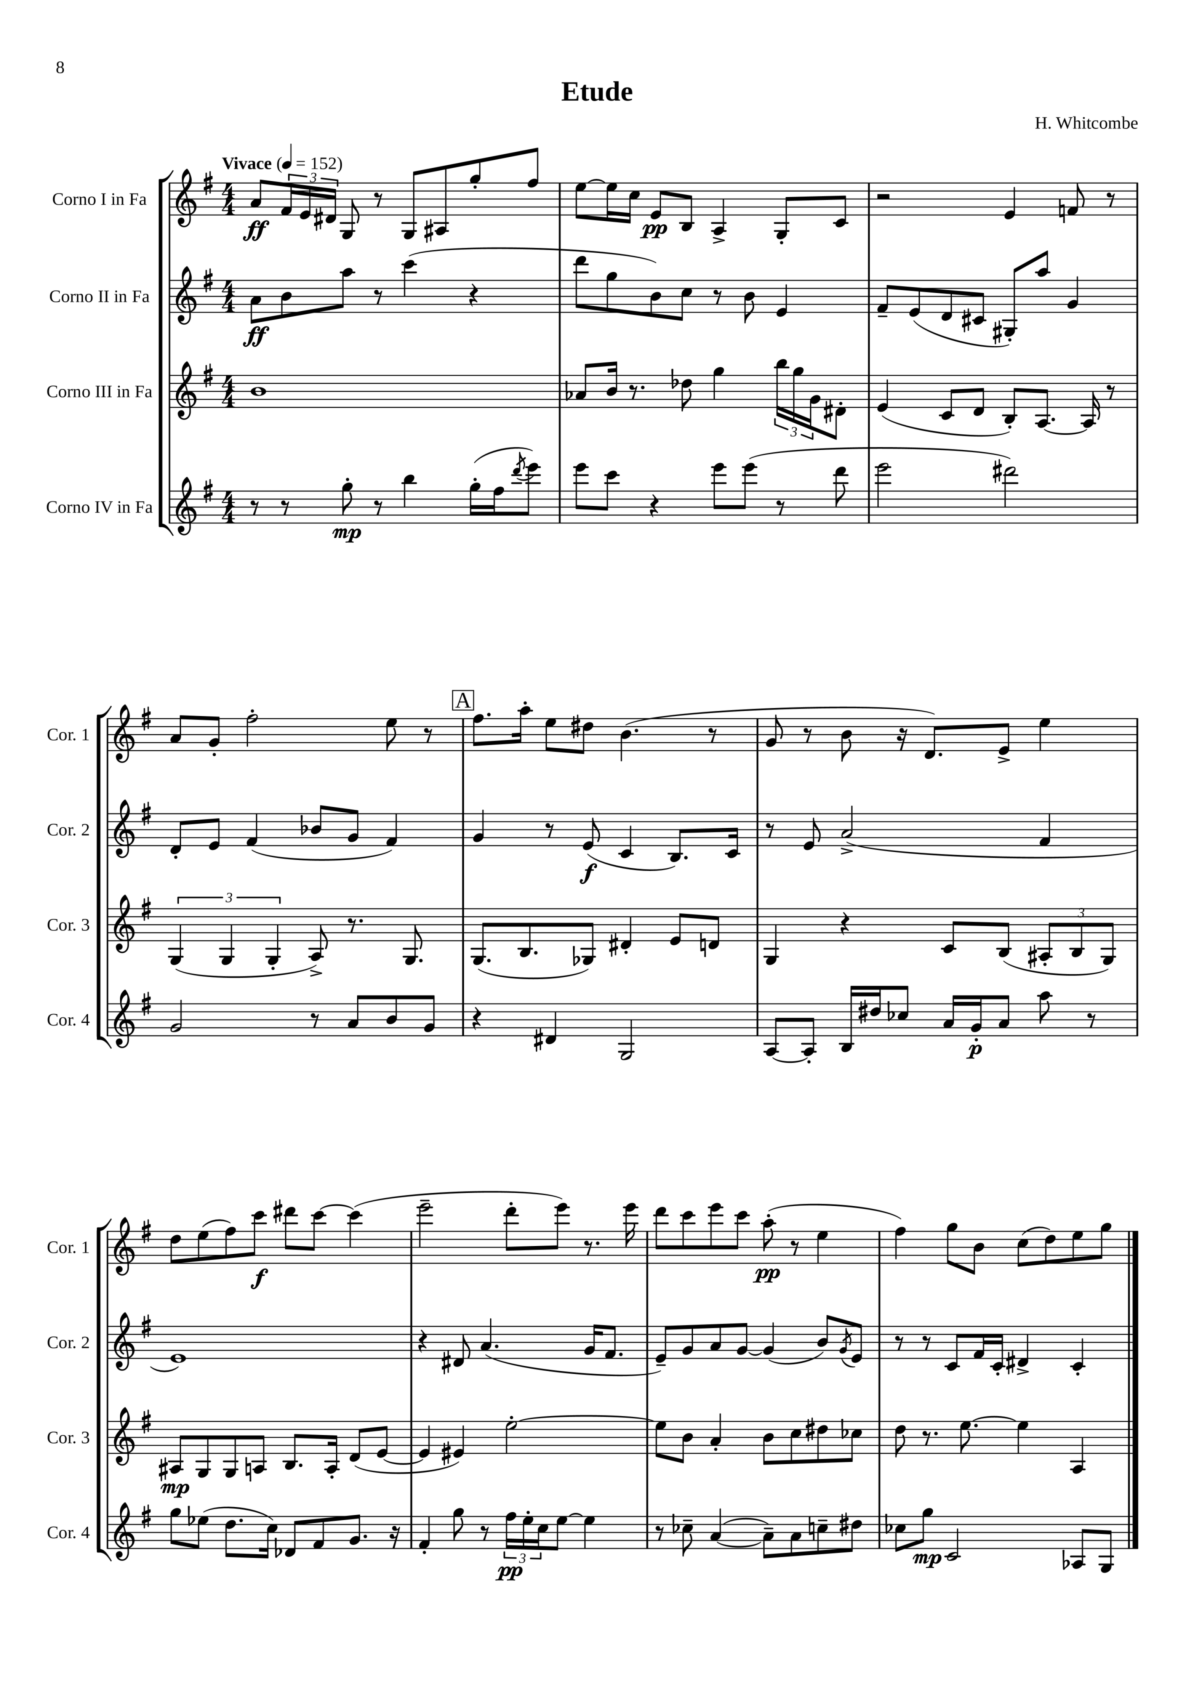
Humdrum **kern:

**kern	**kern	**kern	**kern
*staff4	*staff3	*staff2	*staff1
*clefG2	*clefG2	*clefG2	*clefG2
*k[f#]	*k[f#]	*k[f#]	*k[f#]
*M4/4	*M4/4	*M4/4	*M4/4
*MM152	*MM152	*MM152	*MM152
8r	1b	8a	8a
8r	.	8b	24f#
.	.	.	24e
.	.	.	24d#
8gg'	.	8aa	8G
8r	.	8r	8r
4bb	.	(4ccc	8G
.	.	.	8A#
(16gg'	.	4r	8gg'
16ff#	.	.	.
8qddd	.	.	.
8eee)	.	.	8ff#
=	=	=	=
8eee	8a-	8ddd	[8ee
8ccc	16b	8gg	16ee]
.	8.r	.	16cc
4r	.	8b)	8e
.	8dd-	8cc	8B
8eee	4gg	8r	4A^
(8eee	.	8b	.
8r	24bb	4e	8G'
.	24gg	.	.
.	24g	.	.
8ddd	8d#'	.	8c
=	=	=	=
2eee	(4e	8f#~	2r
.	.	(8e	.
.	8c	8d	.
.	8d	8c#	.
2ddd#)	8B')	8G#')	4e
.	[8.A	8aa	.
.	.	4g	8f
.	16A]	.	.
.	8r	.	8r
=	=	=	=
2g	(6G	8d'	8a
.	.	8e	8g'
.	6G	.	.
.	.	(4f#	2ff#'
.	6G'	.	.
8r	8A^)	8b-	.
8a	8.r	8g	.
8b	.	4f#)	8ee
.	8.G	.	.
8g	.	.	8r
=	=	=	=
4r	(8.G	4g	8.ff#
.	8.B	.	16aa'
4d#	.	8r	8ee
.	8G-)	(8e	8dd#
2G	4d#'	4c	(4.b
.	8e	8.B)	.
.	8d	.	8r
.	.	16c	.
=	=	=	=
[8A	4G	8r	8g
8A']	.	8e	8r
16B	4r	(2a^	8b
16dd#	.	.	.
8cc-	.	.	16r
.	.	.	8.d)
16a	8c	.	.
16g'	.	.	.
8a	(8B	.	8e^
8aa	12A#'	4f#	4ee
.	12B	.	.
8r	.	.	.
.	12G)	.	.
=	=	=	=
8gg	8A#	1e)	8dd
(8ee-	8G	.	(8ee
8.dd	8G	.	8ff#)
.	8A	.	8ccc
16cc)	.	.	.
8d-	8.B	.	8ddd#
8f#	.	.	[8ccc
.	16A'	.	.
8.g	(8d	.	(4ccc]
.	[8e	.	.
16r	.	.	.
=	=	=	=
4f#'	4e]	4r	2eee~
8gg	4e#)	8d#	.
8r	.	(4.a	.
24ff#	[2ee'	.	8ddd'
24ee'	.	.	.
24cc	.	.	.
[8ee	.	.	8eee)
4ee]	.	16g	8.r
.	.	8.f#	.
.	.	.	16eee
=	=	=	=
8r	8ee]	8e~)	8ddd
8cc-~	8b	8g	8ccc
([4a	4a'	8a	8eee
.	.	[8g	8ccc
8a~])	8b	(4g]	(8aa'
8a	8cc	.	8r
8cc~	8dd#	8b)	4ee
.	.	8qg	.
8dd#	8cc-	8e	.
=	=	=	=
8cc-	8dd	8r	4ff#)
8gg	8.r	8r	.
2c	.	8c	8gg
.	[8.ee	.	.
.	.	16f#	8b
.	.	16c'	.
.	4ee]	4d#^	(8cc
.	.	.	8dd)
8A-	4A	4c'	8ee
8G	.	.	8gg
==	==	==	==
*-	*-	*-	*-
